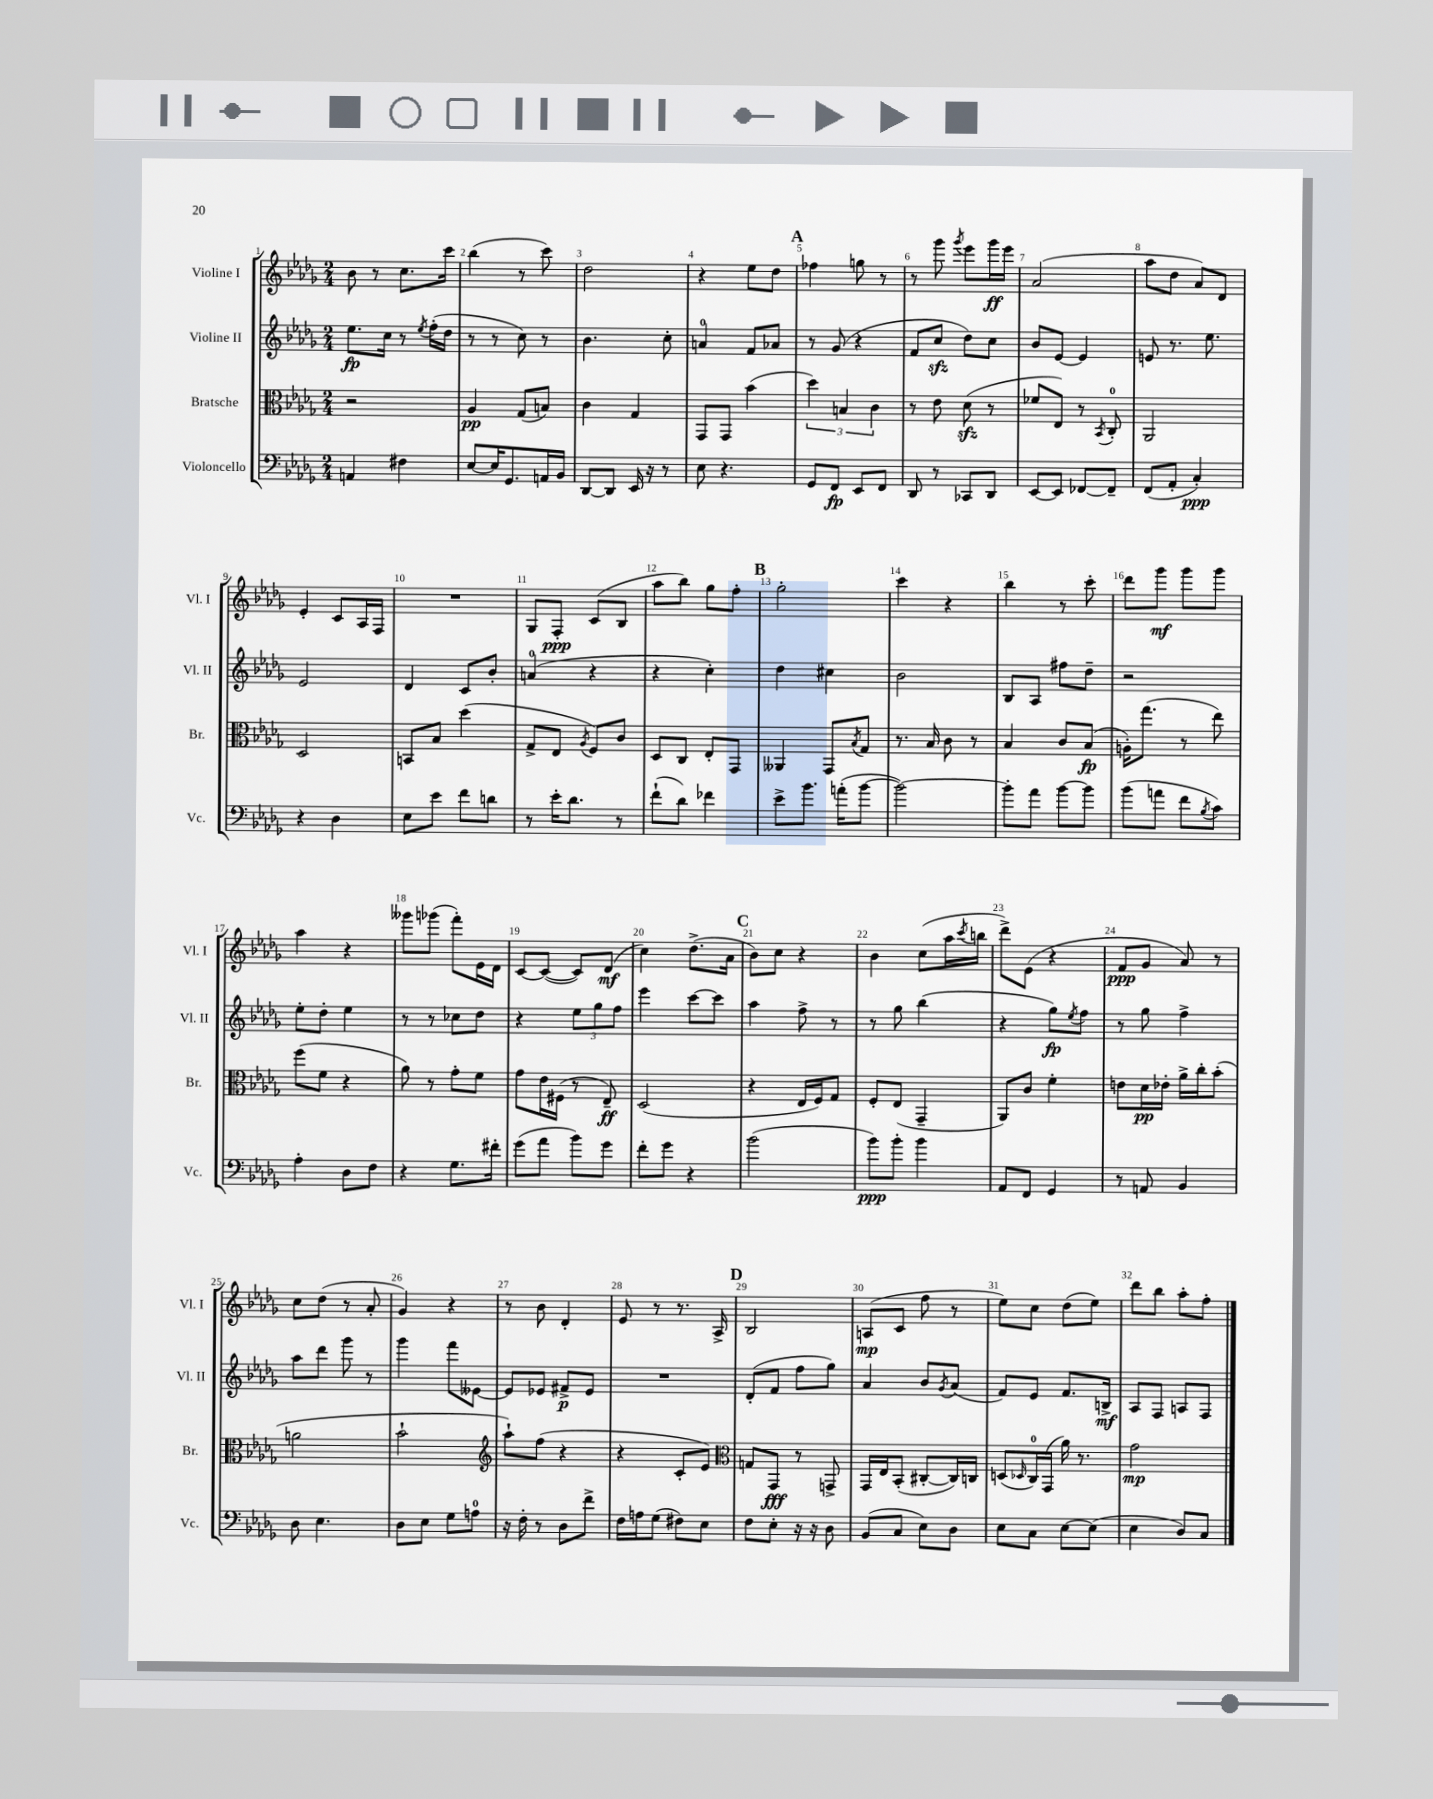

**kern	**kern	**kern	**kern
*staff4	*staff3	*staff2	*staff1
*clefF4	*clefC3	*clefG2	*clefG2
*k[b-e-a-d-g-]	*k[b-e-a-d-g-]	*k[b-e-a-d-g-]	*k[b-e-a-d-g-]
*M2/4	*M2/4	*M2/4	*M2/4
4AA	2r	8.ee-	8b-
.	.	.	8r
.	.	16cc	.
4F#	.	8r	8.cc
.	.	8qee-	.
.	.	(16ff'	.
.	.	16dd-	16ccc
=	=	=	=
[8E-	4A-	8r	(4bb-
16E-]	.	8r	.
8.GG-	.	.	.
.	(8G-	8cc)	8r
16AA	8B)	8r	8ccc)
16BB-	.	.	.
=	=	=	=
[8DD-	4c	4.b-	2dd-
8DD-]	.	.	.
16EE-	4G-	.	.
16r	.	.	.
8r	.	8cc'	.
=	=	=	=
8E-	8GG-	4a	4r
4.r	8GG-	.	.
.	(4b-	8f	8ee-
.	.	8a-	8dd-
=	=	=	=
8GG-	6dd-)	8r	4ff-
8FF	.	(8g-	.
.	6B	.	.
8EE-	.	4r	8gg
.	6c	.	.
8FF	.	.	8r
=	=	=	=
8DD-	8r	8f	8r
8r	8e-	8cc	8ggg-
.	.	.	8qggg-
8CC-	(8d-	8dd-)	8eee-
8DD-	8r	8cc	16ggg-
.	.	.	16eee-
=	=	=	=
[8EE-	8f-	8b-	(2a-
8EE-]	8E-)	[8e-	.
[8FF-	8r	4e-]	.
.	8qBB-	.	.
8FF-~]	8C'	.	.
=	=	=	=
(8FF	2AA-	8e	8aa-
8AA-'	.	8.r	8dd-
4C')	.	.	8a-)
.	.	8.ee-	.
.	.	.	8d-
=	=	=	=
4r	2D-	2e-	4e-'
4D-	.	.	8c
.	.	.	16A-
.	.	.	16F
=	=	=	=
8E-	8BB	4d-	2r
8e-	8B-	.	.
8f	(4dd-	8c	.
8d	.	8b-'	.
=	=	=	=
8r	8G-^	(4a	8G-
16e-'	8E-	.	8F'
8.d-	.	.	.
.	8qA-	.	.
.	8F)	4r	(8c
8r	8c	.	8B-
=	=	=	=
(8f`	8D-	4r	8aa-
8d-)	8C	.	8bb-)
4f-	8E-'	4cc')	8gg-
.	8GG-	.	8ff'
=	=	=	=
8e-^	4AA--	4dd-	2gg-'
8.b-	.	.	.
.	8GG-	4cc#	.
(16a'	.	.	.
.	8qB-	.	.
[8b-	8G-	.	.
=	=	=	=
2b-_)	8.r	2b-	4ccc
.	16B-	.	.
.	8c	.	4r
.	8r	.	.
=	=	=	=
8b-']	4B-	8B-	4bb-
8a-	.	8A-	.
[8b-	8c	8ff#	8r
8b-]	(8B-	8dd-~	8ccc'
=	=	=	=
(8b-	16A')	2r	8ddd-
.	(8.gg-	.	.
8a	.	.	8ggg-
8f	8r	.	8ggg-
8qB-	.	.	.
8c)	8ee-)	.	8ggg-
=	=	=	=
4A-'	(8ff	8ee-'	4aa-
.	8f	8dd-'	.
8D-	4r	4ee-	4r
8F	.	.	.
=	=	=	=
4r	8a-)	8r	8ggg--
.	8r	8r	(8ggg-
8.G-	8g-'	8cc-	8fff')
.	8f	8dd-	16e-
16f#'	.	.	16d-
=	=	=	=
(8g-	8g-	4r	[8c
8a-	16e-	.	(8c_
.	(16F#	.	.
8b-)	8r	12ee-	8c])
.	.	12gg-	.
8g-	8E-~)	.	(8d-
.	.	12ff	.
=	=	=	=
8f'	(2D-	4eee-	4cc)
8g-	.	.	.
4r	.	[8ccc	(8.dd-^
.	.	8ccc]	.
.	.	.	16a-
=	=	=	=
(2b-	4r	4aa-	8b-)
.	.	.	8cc
.	16E-	8ff^	4r
.	16F)	.	.
.	8G-	8r	.
=	=	=	=
8b-)	8F'	8r	4b-
8b-'	(8E-	8gg-	.
4b-	4GG-~	(4bb-	(8cc
.	.	.	16aa-
.	.	.	8qccc
.	.	.	16bb
=	=	=	=
8AA-	8AA-)	4r	8ddd-^)
8FF	8c	.	(8e-
4GG-	4f'	8gg-)	4r
.	.	8qee-	.
.	.	8ff	.
=	=	=	=
8r	8e	8r	8f
8AA	16d-	8gg-	8g-
.	16e-'	.	.
4BB-	16a-^	4ff^	8a-)
.	16cc'	.	.
.	(8b-'	.	8r
=	=	=	=
8D-	2a	8aa-	8cc
4.E-	.	8ddd-	(8dd-
.	.	8ggg-	8r
.	.	8r	8a-'
=	=	=	=
8D-	2b-`	4ggg-	4g-)
8E-	.	.	.
8G-	.	8fff	4r
8A	.	[8e--	.
=	=	=	=
*	*clefG2	*	*
16r	8aa-`)	8e--]	8r
16F'	.	.	.
8r	(8ff	8e-	8b-
8D-	4r	8f#^	4d-'
8f^	.	8e-	.
=	=	=	=
16F	4r	2r	8e-
16A	.	.	.
(8G-	.	.	8r
8F#)	8c'	.	8.r
8E-	8e-)	.	.
.	.	.	16A-^
=	=	=	=
*	*clefC3	*	*
8F	8G	(8d-'	2B-
8E-'	8GG-	8f	.
16r	8r	8ff	.
16r	.	.	.
8D-	8GG^	8gg-)	.
=	=	=	=
(8BB-	16GG-	4a-	(8A
.	16E-	.	.
8C	(8BB-'	.	8c
8E-)	[8C#'	8b-	8ff
.	.	8qg-	.
8D-	16C#])	(8a-	8r
.	16C	.	.
=	=	=	=
8E-	(8D	8f)	8ee-)
.	16qqD-	.	.
8C	16C)	8e-	8cc
.	(16GG-	.	.
[8E-	16a-)	8.f	(8dd-
.	8.r	.	.
(8E-]	.	.	8ee-)
.	.	16B^	.
=	=	=	=
4E-	2g-	8A-	8ddd-
.	.	8F	8bb-
8D-)	.	8A	8aa-'
8C	.	8F	8ff'
==	==	==	==
*-	*-	*-	*-
